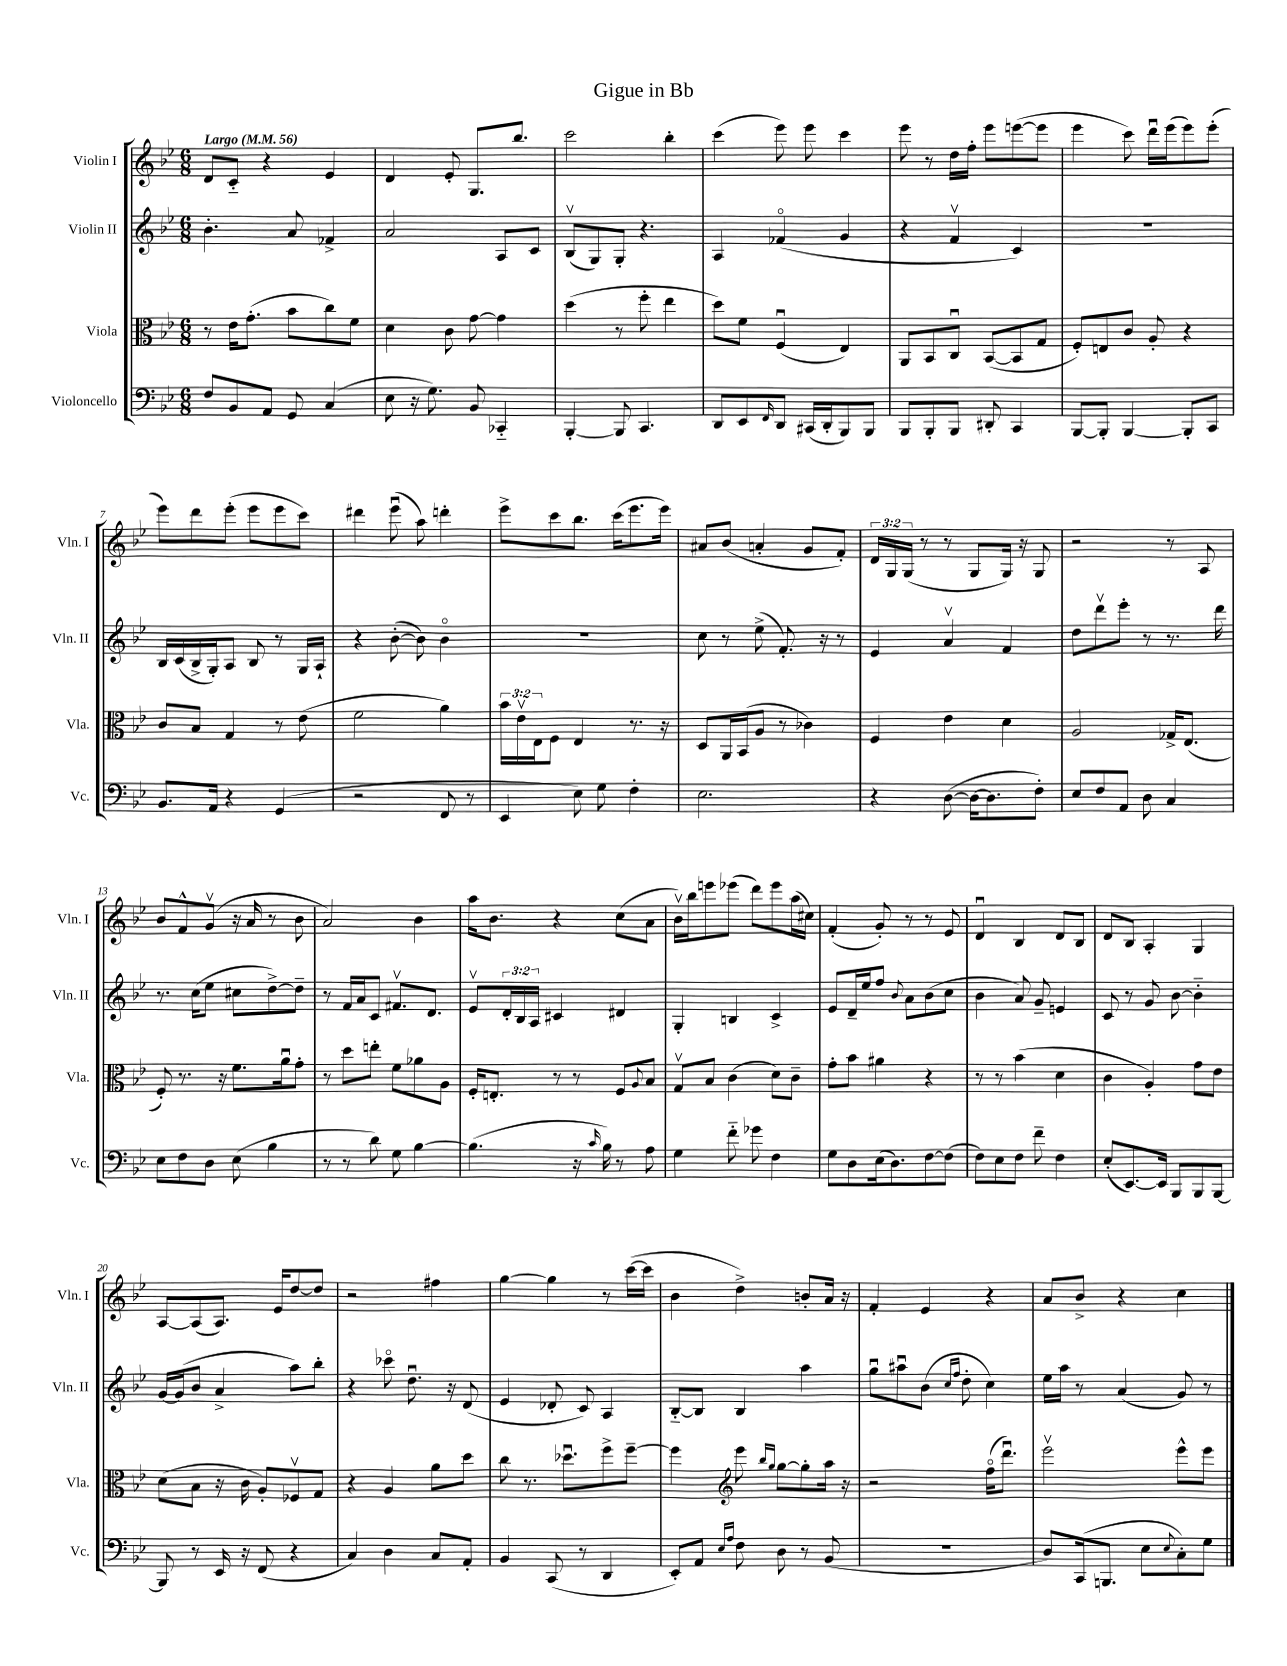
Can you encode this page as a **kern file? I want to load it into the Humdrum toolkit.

**kern	**kern	**kern	**kern
*staff4	*staff3	*staff2	*staff1
*clefF4	*clefC3	*clefG2	*clefG2
*k[b-e-]	*k[b-e-]	*k[b-e-]	*k[b-e-]
*M6/8	*M6/8	*M6/8	*M6/8
*MM56	*MM56	*MM56	*MM56
8F/L	8r	4.b-'\	8d/L
8BB-/	16e-\LK	.	8c'~/J
.	(8.g'\J	.	.
8AA/J	.	.	4r
8GG/	8b-\L	8a/	.
(4C/	8cc\)	4f-^/	4e-/
.	8f\J	.	.
=	=	=	=
8E-\	4d\	2a/	4d/
16r	.	.	.
8.G\)	.	.	.
.	8c\	.	8e-'/
8BB-/	[8g\	.	8.G/L
4CC-'~/	4g\]	8A/L	.
.	.	.	8.bb-/J
.	.	8c/J	.
=	=	=	=
[4BBB-'/	(4dd\	(8B-v/L	2ccc\
.	.	8G/)	.
8BBB-/]	8r	8G'/J	.
4.CC/	8ff'\	4.r	.
.	4ee-\	.	4bb-'\
=	=	=	=
8DD/L	8dd\L)	4A/	(4ccc\
8EE-/	8f\J	.	.
16qqFF/	.	.	.
8DD/J	(4Fu/	(4f-o/	8eee-\)
(16CC#/LL	.	.	8eee-\
16DD'/J	.	.	.
8BBB-/)	4E-/)	4g/	4ccc\
8BBB-/J	.	.	.
=	=	=	=
8BBB-/L	8AA/L	4r	8eee-\
8BBB-'/	8BB-/	.	8r
8BBB-/J	8Cu/J	4fv/	16dd\LL
.	.	.	16ff'\JJ
8DD#'/	([8BB-/L	.	8eee-\L
4CC/	8BB-/]	4c/)	([8eee\
.	8G/J	.	8eee\]J
=	=	=	=
[8BBB-/L	8F'/L)	2.r	4eee-\
8BBB-'/]J	8E/	.	.
[4BBB-/	8c/J	.	8ccc\)
.	8A'/	.	16dddu\LL
.	.	.	(16eee-\J
8BBB-'/]L	4r	.	8eee-\)
8CC/J	.	.	(8eee-'\J
=	=	=	=
8.BB-/L	8c/L	16B-/LL	8eee-\L)
.	.	(16c/	.
.	8B-/J	16B-^/	8ddd\
16AA/Jk	.	16G'/J)	.
4r	4G/	8A/J	(8eee-'\J
.	.	8B-/	8eee-\L
(4GG/	8r	8r	8eee-\
.	(8e-\	16G/LL	8ccc\J)
.	.	16A`/JJ	.
=	=	=	=
2r	2f\	4r	4ddd#\
.	.	([8b-'\	(8eee-u\
.	.	8b-\])	8aa\)
8FF/	4a\)	4b-o\	4ddd'\
8r	.	.	.
=	=	=	=
4EE-/	24b-\LL	2.r	8eee-^\L
.	24e-v\	.	.
.	24E-\J	.	.
.	8F\J	.	8ccc\
8E-\)	4E-/	.	8.bb-\J
8G\	.	.	.
.	.	.	(16ccc\LK
4F'\	8.r	.	8.eee-\
.	16r	.	16eee-\Jk)
=	=	=	=
2.E-\	8D/L	8cc\	8a#/L
.	16AA/L	8r	(8b-/J
.	(16BB-/J	.	.
.	8A/J	(8ee-^\	4a'/
.	8r	8.f'/)	.
.	4c-\)	.	8g/L
.	.	16r	.
.	.	8r	8f'/J)
=	=	=	=
4r	4F/	4e-/	24d/LL
.	.	.	24G/
.	.	.	(24G/JJ
.	.	.	8r
([8D\	4e-\	4av/	8r
16D\_LK	.	.	8G/L
8.D\]	.	.	.
.	4d\	4f/	16G/Jk)
.	.	.	16r
8F'\J)	.	.	8G/
=	=	=	=
8E-/L	2A/	8dd\L	2r
8F/	.	8dddv\	.
8AA/J	.	8eee-'\J	.
8D\	.	8r	.
4C/	16G-^/LK	8.r	8r
.	(8.E-/J	.	.
.	.	.	8A/
.	.	16ddd\	.
=	=	=	=
8E-\L	8F'/)	8.r	8b-/L
8F\	8.r	.	8f^^/
.	.	(16cc\LK	.
8D\J	.	8ee-\J	(8gv/J
.	16r	.	.
(8E-\	8.f\L	8cc#\L	16r
.	.	.	16a/
4B-\	.	[8dd^\)	8r
.	16au\k	.	.
.	8g'\J	8dd~\]J	8b-\
=	=	=	=
8r	8r	8r	2a/)
8r	8dd\L	16f/LL	.
.	.	16a/J	.
8d\)	8ee'\J	8c/J	.
8G\	8f\L	8.f#v/L	.
[4B-\	8a-\	.	4b-\
.	.	8.d/J	.
.	8A\J	.	.
=	=	=	=
(4.B-\]	16F'/LK	8e-v/L	16aa\LK
.	8.E'/J	.	8.b-\J
.	.	24d'/L	.
.	.	24B-/	.
.	.	24A/JJ	.
.	8r	4c#/	4r
16r	8r	.	.
16qqc/	.	.	.
16B-\)	.	.	.
8r	8F/L	4d#/	(8cc\L
.	8qqA/	.	.
8A\	8B-/J	.	8a\J
=	=	=	=
4G\	8Gv/L	4G'/	16b-v\LL)
.	.	.	16bb-\J
.	8B-/J	.	8eee\
8f'~\	(4c\	4B/	(8eee-\J
8g-\	.	.	8ddd\L)
4F\	8d\L)	4c^/	8eee-\
.	8c~\J	.	(16aa\L
.	.	.	16cc#\JJ)
=	=	=	=
8G\L	8g'\L	8e-/L	(4f'/
8D\	8b-\J	16d~/L	.
.	.	16ee-/J	.
(16E-\k	4a#\	8ff/J	8g'/)
8.D\)	.	.	.
.	.	8qqb-/	.
.	.	8a\L	8r
[8F\	4r	(8b-\	8r
(8F\]J	.	8cc\J	8e-/
=	=	=	=
8F\L)	8r	4b-\	4du/
8E-\	8r	.	.
8F\J	(4b-\	8a/)	4B-/
8f~\	.	8g~/	.
4F\	4d\	4e/	8d/L
.	.	.	8B-/J
=	=	=	=
(8E-'/L	4c\	8c/	8d/L
[8.EE-/)	.	8r	8B-/J
.	4A'/)	8g/	4A'/
16EE-/]Jk	.	.	.
8BBB-/L	.	[8b-\	.
8BBB-/	8g\L	4b-'~\]	4G/
[8BBB-/J	8e-\J	.	.
=	=	=	=
8BBB-/]	(8d\L	[16g/LL	[8A/L
.	.	(16g/]J	.
8r	8B-\J	8b-/J	(8A/]
16EE-/	16r	4a^/	8.A/J)
16r	16c\	.	.
(8FF/	8A'/L)	.	.
.	.	.	16e-/LK
4r	8F-v/	8aa\L)	[8dd/
.	8G/J	8bb-'\J	8dd/]J
=	=	=	=
4C/)	4r	4r	2r
4D\	4A/	8ccc-o\	.
.	.	8.ddu\	.
8C/L	8a\L	.	4ff#\
.	.	16r	.
8AA'/J	8dd\J	(8d/	.
=	=	=	=
4BB-/	8cc\	4e-/	[4gg\
.	8.r	.	.
(8CC/	.	8d-'/	4gg\]
.	8.dd-u\L	.	.
8r	.	8c/)	.
4DD/	8ff^\	4A/	8r
.	[8ff~\J	.	([16ccc\LL
.	.	.	16ccc\]JJ
=	=	=	=
8EE-'/L)	4ff\]	[8B-'~/L	4b-\
8AA/J	.	8B-/]J	.
*	*clefG2	*	*
16qqE-/LL	.	.	.
16qqA/JJ	.	.	.
8F\	8eee-\	4B-/	4dd^\)
.	16qqbb-/LL	.	.
.	16qqgg/JJ	.	.
8D\	[8gg\L	.	.
8r	8gg'\]	4aa\	8b'/L
(8BB-/	16aa\Jk	.	16a/Jk
.	16r	.	16r
=	=	=	=
2.r	2r	8ggu\L	4f'/
.	.	8aa#u\	.
.	.	(8b-\J	4e-/
.	.	16qqcc/LL	.
.	.	16qqff/JJ	.
.	.	8dd'\	.
.	(16ffo\LK	4cc\)	4r
.	8.dddu\J)	.	.
=	=	=	=
8D/L)	2eee-v\	16ee-\LL	8a/L
.	.	16aa\JJ	.
(16CC/k	.	8r	8b-^/J
8.BBB/J	.	.	.
.	.	(4a/	4r
8E-\L	.	.	.
8qqE-/	.	.	.
8C'\)	8eee-^^\L	8g/)	4cc\
8G\J	8eee-\J	8r	.
==	==	==	==
*-	*-	*-	*-
